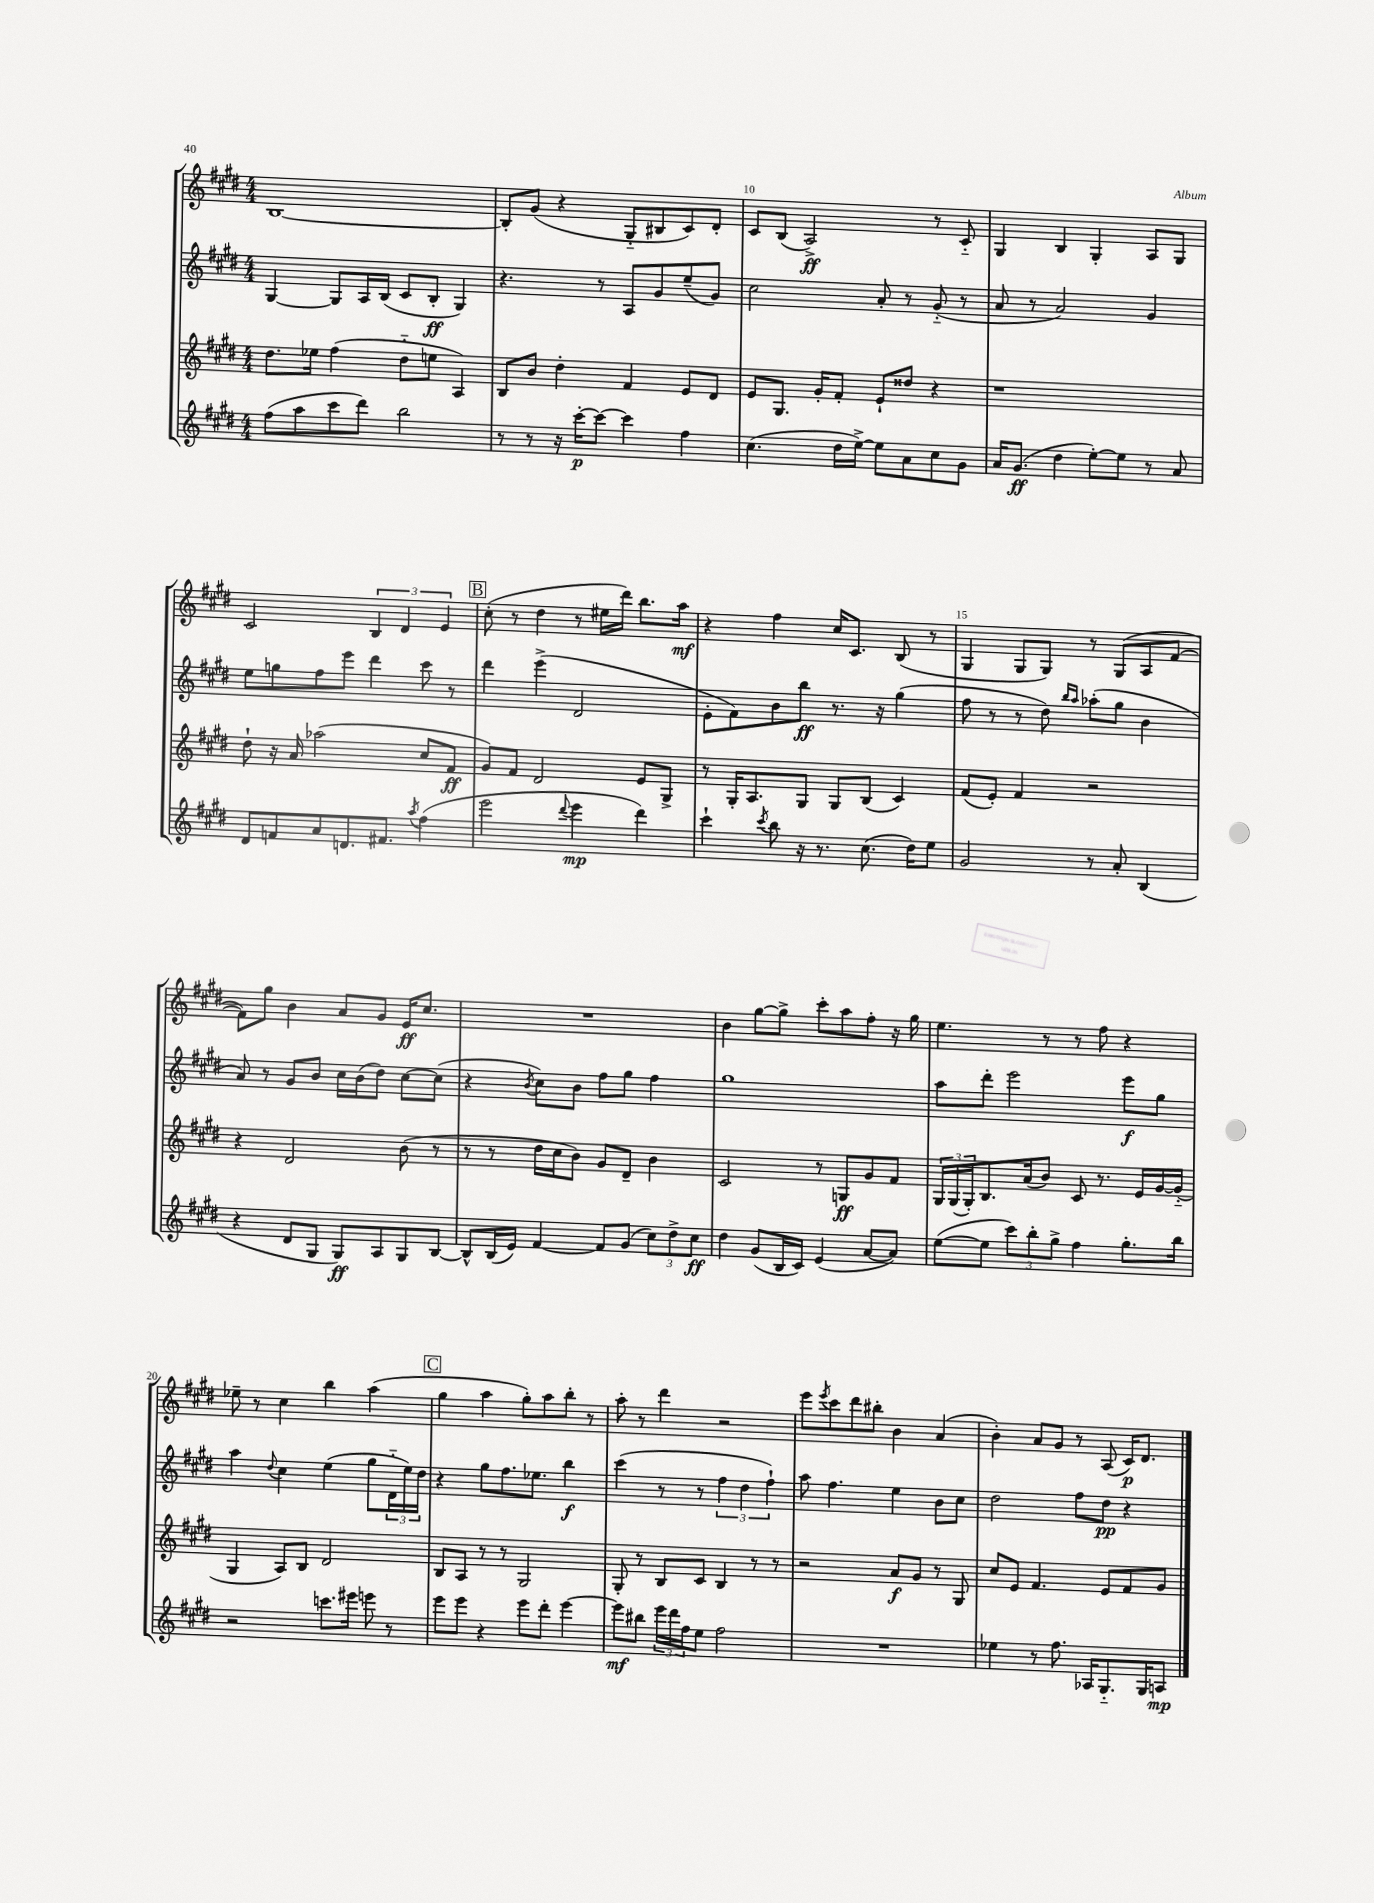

**kern	**kern	**kern	**kern
*staff4	*staff3	*staff2	*staff1
*clefG2	*clefG2	*clefG2	*clefG2
*k[f#c#g#d#]	*k[f#c#g#d#]	*k[f#c#g#d#]	*k[f#c#g#d#]
*M4/4	*M4/4	*M4/4	*M4/4
(8ff#	8.dd#	[4G#	[1B
8aa	.	.	.
.	16ee-	.	.
8ccc#	(4ff#	8G#]	.
8ddd#)	.	16A	.
.	.	(16B	.
2bb	8dd#'~	8c#	.
.	8ee	8B'	.
.	4A)	4G#)	.
=	=	=	=
8r	8B	4.r	8B']
8r	8b	.	(8g#
16r	4dd#'	.	4r
[16ccc#'	.	.	.
8ccc#_	.	8r	.
4ccc#]	4f#	8A	8G#'~
.	.	8g#	8B#
4ff#	8e	(8ee~	8c#)
.	8d#	8g#)	8d#'
=	=	=	=
(4.cc#	8e	2cc#	8c#
.	8.G#	.	(8B
.	.	.	2A^)
.	16g#'	.	.
16dd#	8f#'	.	.
[16ee^)	.	.	.
8ee]	8e`	8a'	.
8a	8dd##	8r	.
8cc#	4r	(8g#'~	8r
8g#	.	8r	8c#'~
=	=	=	=
16a	1r	8a	4G#
(8.g#	.	.	.
.	.	8r	.
4dd#	.	2a)	4B
[8ee')	.	.	4G#'
8ee]	.	.	.
8r	.	4g#	8A
8a	.	.	8G#
=	=	=	=
8d#	8dd#`	8ee	2c#
8f	16r	8gg	.
.	16a	.	.
8a	(2aa-	8ff#	.
8.d	.	8eee	.
.	.	4ddd#	6B
8.f#	.	.	.
.	.	.	6d#
8qaa	.	.	.
(4ff#	8cc#	8ccc#	.
.	.	.	6e
.	8f#	8r	.
=	=	=	=
2eee	8g#)	4ddd#	(8cc#'
.	8f#	.	8r
.	2d#	(4eee^	4dd#
8qqddd#	.	.	.
4eee	.	2d#	8r
.	.	.	16ee#
.	.	.	16ddd#)
4ddd#)	8e	.	8.bb
.	8G#^	.	.
.	.	.	16aa
=	=	=	=
4ccc#`	8r	8e'	4r
.	16G#'	8f#)	.
.	8.A	.	.
8qccc#	.	.	.
8bb	.	8b	4ff#
16r	8G#	8bb	.
8.r	.	.	.
.	8G#	8.r	16cc#
.	.	.	8.c#
(8.cc#	(8B	.	.
.	.	16r	.
.	4c#)	(4gg#	(8B
16dd#)	.	.	.
8ee	.	.	8r
=	=	=	=
2g#	(8f#	8ff#	4G#
.	8e')	8r	.
.	4f#	8r	8G#
.	.	8dd#)	8G#)
.	.	16qqbb	.
.	.	16qqaa	.
8r	2r	(8aa-'	8r
8a'	.	8gg#	(8G#
(4B	.	4b	8A
.	.	.	[8f#
=	=	=	=
4r	4r	8a)	8f#])
.	.	8r	8gg#
8d#	2d#	8g#	4b
8G#	.	8b	.
8G#)	.	16cc#	8a
.	.	(16b	.
8A	.	8dd#)	8g#
8G#	(8b	[8cc#	16e
.	.	.	8.cc#
[8B	8r	(8cc#]	.
=	=	=	=
8B^^]	8r	4r	1r
(16B	8r	.	.
16e)	.	.	.
.	.	8qb	.
[4f#	16dd#	8cc#)	.
.	16cc#	.	.
.	8b)	8b	.
8f#]	8g#	8ff#	.
(8g#	8d#~	8gg#	.
12cc#)	4b	4ff#	.
12dd#^	.	.	.
12cc#	.	.	.
=	=	=	=
4dd#	2c#	1gg#	4b
(8g#	.	.	[8gg#
16B	.	.	8gg#^]
16c#)	.	.	.
(4e	8r	.	8ccc#'
.	8G	.	8aa
[8a	8g#	.	8ff#'
8a])	8f#	.	16r
.	.	.	16gg#
=	=	=	=
([8ee	24G#	8aa	4.ee
.	(24G#	.	.
.	24G#')	.	.
8ee]	8.B	8ddd#'	.
12ccc#)	.	2eee	.
.	(16a	.	.
12bb'	.	.	.
.	8b)	.	8r
12gg#^	.	.	.
4ff#	8c#	.	8r
.	8.r	.	8ff#
8.gg#'	.	8eee	4r
.	16e	.	.
.	[16g#	8gg#	.
16bb	(16g#'~]	.	.
=	=	=	=
2r	4G#	4aa	8ee-~
.	.	.	8r
.	.	8qqdd#	.
.	8A)	4cc#	4cc#
.	8B	.	.
8.ccc	2d#	(4ee	4bb
16eee#	.	.	.
8eee	.	8gg#	(4aa
8r	.	24d#'~	.
.	.	24ee)	.
.	.	24dd#	.
=	=	=	=
8eee	8B	4r	4gg#
8eee	8A	.	.
4r	8r	8gg#	4aa
.	8r	8.ff#	.
8eee	2G#	.	8gg#')
.	.	8.ee-	.
8ddd#'	.	.	8aa
[4eee	.	4bb	8bb'
.	.	.	8r
=	=	=	=
8eee]	8G#'	(4ccc#	8aa'
8bb#	8r	.	8r
24eee	8B	8r	4ddd#
24ddd#	.	.	.
24ff#	.	.	.
8ee	8c#	8r	.
2ff#	4B	6ff#	2r
.	.	6dd#	.
.	8r	.	.
.	.	6ff#`)	.
.	8r	.	.
=	=	=	=
1r	2r	8aa	8eee
.	.	.	8qeee
.	.	4.ff#	8ccc#
.	.	.	8ddd#
.	.	.	8bb#'
.	8a	4ee	4b
.	8g#	.	.
.	8r	8b	(4a
.	8G#	8cc#	.
=	=	=	=
4ee-	8cc#	2dd#	4b')
.	8e	.	.
8r	4.f#	.	8a
8.ff#	.	.	8g#
.	.	8ff#	8r
16A-	.	.	.
8.G#'~	8e	8dd#	(8A
.	8f#	4r	16c#)
16G#	.	.	8.d#
8A	8g#	.	.
==	==	==	==
*-	*-	*-	*-
